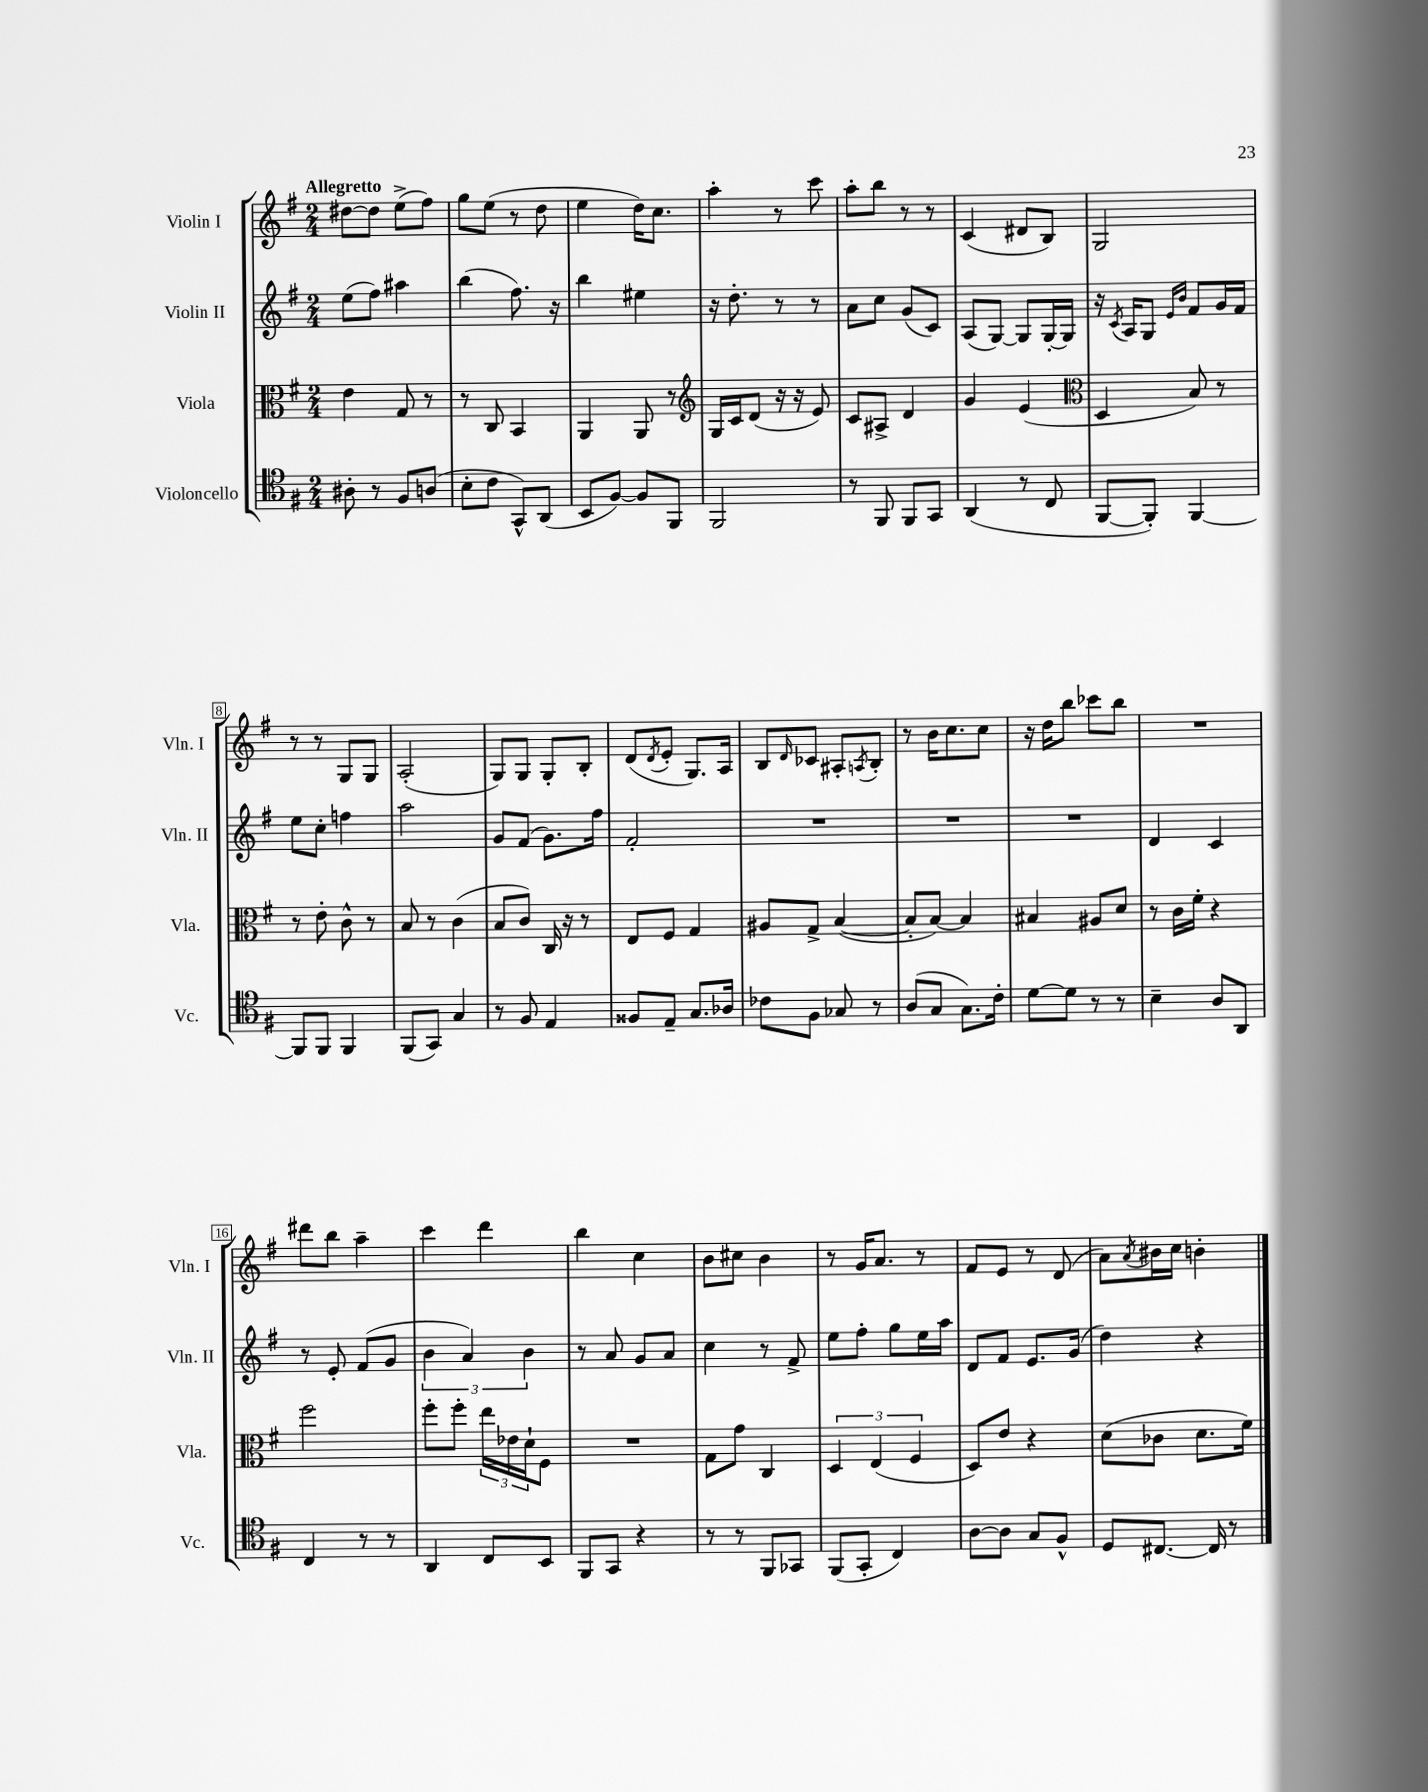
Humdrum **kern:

**kern	**kern	**kern	**kern
*part4	*part3	*part2	*part1
*staff4	*staff3	*staff2	*staff1
*I"Violoncello	*I"Viola	*I"Violin II	*I"Violin I
*I'Vc.	*I'Vla.	*I'Vln. II	*I'Vln. I
*clefC4	*clefC3	*clefG2	*clefG2
*k[f#]	*k[f#]	*k[f#]	*k[f#]
*M2/4	*M2/4	*M2/4	*M2/4
=1	=1	=1	=1
!	!	!	!LO:TX:a:B:t=Allegretto
8A#X'\	4e\	(8ee\L	[8dd#X\L
8r	.	8ff#\J)	8dd#\J]
8F#/L	8G/	4aa#X\	(8ee^\L
(8An/J	8r	.	8ff#\J)
=2	=2	=2	=2
8B'\L	8r	(4bb\	8gg\L
8c\J	8C/	.	(8ee\J
8GG^^/L)	4BB/	8.ff#\)	8r
(8AA/J	.	.	8dd\
.	.	16r	.
=3	=3	=3	=3
8BB/L	4AA/	4bb\	4ee\
[8F#/J)	.	.	.
8F#/L]	8AA/	4ee#X\	16dd\KL)
.	.	.	8.cc\J
8FF#/J	8r	.	.
=4	=4	=4	=4
*	*clefG2	*	*
2FF#/	16G/LL	16r	4aa'\
.	16c/J	8.dd'\	.
.	(8d/J	.	.
.	16r	8r	8r
.	16r	.	.
.	8e/)	8r	8ccc\
=5	=5	=5	=5
8r	8c/L	8a\L	8aa'\L
8FF#/	8A#X^/J	8cc\J	8bb\J
8FF#/L	4d/	(8g/L	8r
8GG/J	.	8c/J)	8r
=6	=6	=6	=6
(4AA/	4g/	(8A/L	(4c/
.	.	[8G/J)	.
8r	(4e/	8G/L]	8d#X/L
8C/	.	[16G'/L	8B/J)
.	.	16G/JJ]	.
=7	=7	=7	=7
*	*clefC3	*	*
[8FF#/L	4D/	16r	2G/
.	.	8qc/	.
.	.	16A/KL	.
8FF#'/J])	.	8G/J	.
.	.	16qqe/LL	.
.	.	16qqb/JJ	.
[4FF#/	8B/)	8f#/L	.
.	8r	16g/L	.
.	.	16f#/JJ	.
!!LO:LB:g=z
=8	=8	=8	=8
8FF#/L]	8r	8ee\L	8r
8FF#/J	8e'\	8cc'\J	8r
4FF#/	8c^^\	4ffn\	8G/L
.	8r	.	8G/J
=9	=9	=9	=9
(8FF#/L	8B/	2aa\	(2A'/
8GG/J)	8r	.	.
4G/	(4c\	.	.
=10	=10	=10	=10
8r	8B/L	8g/L	8G/L)
8F#/	8c/J)	(8f#/J	8G/J
4E/	16C/	8.g\L)	8G'/L
.	16r	.	.
.	8r	.	8B'/J
.	.	16ff#\Jk	.
=11	=11	=11	=11
8F##X/L	8E/L	2f#'/	(8d/L
.	.	.	8qd/
8E~/J	8F#/J	.	8e'/J
8.G/L	4G/	.	8.G/L)
16A-X/Jk	.	.	16A/Jk
=12	=12	=12	=12
8c-X\L	8A#X/L	2r	8B/L
.	.	.	16qqd/
8F#\J	8G^/J	.	8c-X/J
8G-X/	([4B/	.	8A#X'/L
.	.	.	8qAn/
8r	.	.	8B'/J
=13	=13	=13	=13
(8A/L	8B'/L]	2r	8r
8G/J	[8B/J)	.	16b\KL
.	.	.	8.cc\
8.G\L)	4B/]	.	.
.	.	.	8cc\J
16c'\Jk	.	.	.
=14	=14	=14	=14
[8d\L	4B#X/	2r	16r
.	.	.	16dd\KL
8d\J]	.	.	8bb\J
8r	8A#X/L	.	8ccc-X\L
8r	8d/J	.	8bb\J
=15	=15	=15	=15
4B~\	8r	4d/	2r
.	16c\LL	.	.
.	16f#'\JJ	.	.
8A/L	4r	4c/	.
8AA/J	.	.	.
!!LO:LB:g=z
=16	=16	=16	=16
4C/	2ff#\	8r	8ddd#X\L
.	.	8e'/	8bb\J
8r	.	(8f#/L	4aa~\
8r	.	8g/J	.
=17	=17	=17	=17
4AA/	8ff#'\L	6b\	4ccc\
.	8ff#'\J	.	.
.	.	6a/)	.
8C/L	24ee\LL	.	4ddd\
.	24e-X\	.	.
.	24d`\J	6b\	.
8BB/J	8F#\J	.	.
=18	=18	=18	=18
8FF#/L	2r	8r	4bb\
8GG/J	.	8a/	.
4r	.	8g/L	4cc\
.	.	8a/J	.
=19	=19	=19	=19
8r	8G\L	4cc\	8b\L
8r	8g\J	.	8cc#X\J
8FF#/L	4C/	8r	4b\
8GG-X/J	.	8f#^/	.
=20	=20	=20	=20
(8FF#/L	6D/	8ee\L	8r
8GG'/J	.	8ff#'\J	16g/KL
.	(6E/	.	.
.	.	.	8.a/J
4C/)	.	8gg\L	.
.	6F#/	.	.
.	.	16ee\L	8r
.	.	16aa\JJ	.
=21	=21	=21	=21
[8A\L	8D/L)	8d/L	8f#/L
8A\J]	8e/J	8f#/J	8e/J
8G/L	4r	8.e/L	8r
8F#^^/J	.	.	(8d/
.	.	(16g/Jk	.
=22	=22	=22	=22
8D/L	(8d\L	4dd\)	8a\L)
.	.	.	8qa/
[8.C#X/J	8c-X\J	.	16b#X\L
.	.	.	16cc\JJ
.	8.d\L	4r	4bn'\
16C#/]	.	.	.
8r	.	.	.
.	16f#\Jk)	.	.
==	==	==	==
*-	*-	*-	*-
